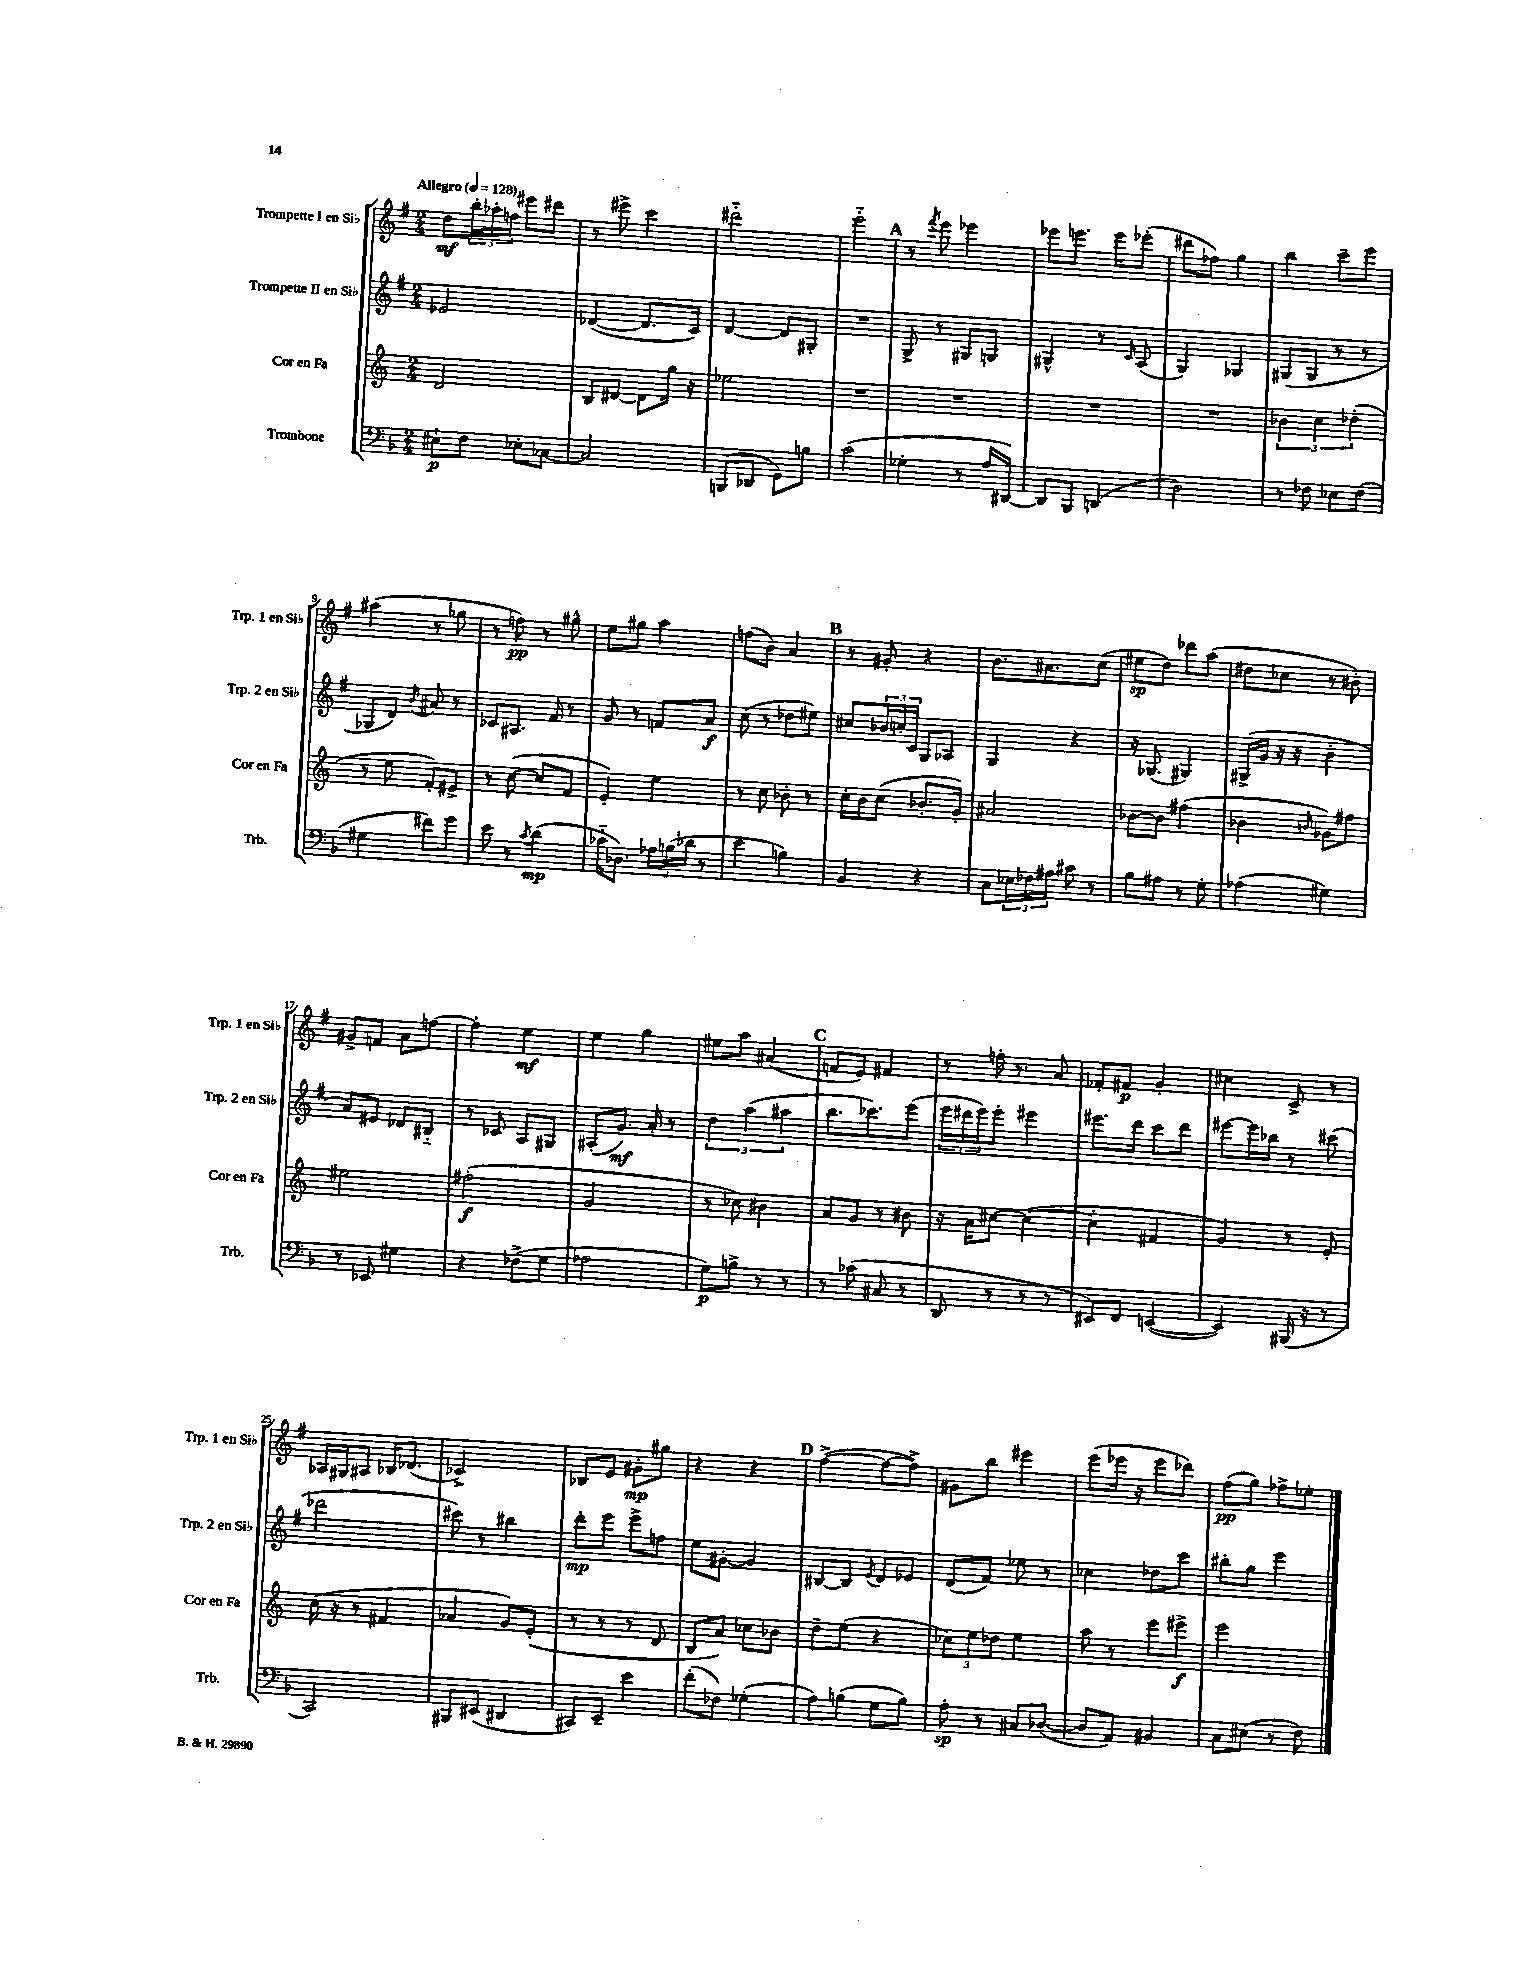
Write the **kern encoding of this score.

**kern	**kern	**kern	**kern
*staff4	*staff3	*staff2	*staff1
*clefF4	*clefG2	*clefG2	*clefG2
*k[b-]	*k[]	*k[f#]	*k[f#]
*M2/4	*M2/4	*M2/4	*M2/4
*MM128	*MM128	*MM128	*MM128
8E#`	2d	2e-	8dd
8F	.	.	24bb'
.	.	.	24aa-'
.	.	.	24ff
8E-'	.	.	8eee#
[8C-	.	.	8ddd#
=	=	=	=
2C-]	8B	([4d-	8r
.	[8d#	.	8eee#^
.	8d#]	8.d-]	4ccc
.	16gg	.	.
.	16r	16c)	.
=	=	=	=
(8BBB	2ee-	[4d	2ddd#'~
8DD-	.	.	.
8GG)	.	8d]	.
8B	.	8G#'	.
=	=	=	=
(2c	2r	2r	2eee'~
=	=	=	=
4G-'	2r	8G^	8r
.	.	.	8qfff#
.	.	8r	8eee
8r	.	8G#	4eee-
16A	.	8G	.
[16DD#)	.	.	.
=	=	=	=
8DD#]	2r	4G#^^	8eee-
8BBB-	.	.	8.eee
(4DD	.	8r	.
.	.	.	16eee
.	.	16qqc	.
.	.	(8A	(8eee-'
=	=	=	=
2D)	2r	4G)	8ddd#
.	.	.	8ff-)
.	.	4G-	4gg
=	=	=	=
8r	6b-	(8G#	4bb
8F-	.	8G#	.
.	6cc	.	.
8E-	.	8r	8ccc~
.	(6dd-'	.	.
(8F-	.	8r	8eee
=	=	=	=
4G#	8r	8G-	(4aa#
.	8ee	8d)	.
.	.	8qb	.
8f#)	8f')	8a#	8r
8g	8e#^	8r	8gg-
=	=	=	=
8e	8r	8c-	8r
8r	([8cc	8.A#	8ff)
8qc	.	.	.
(4d	8cc]	.	8r
.	.	16f#	.
.	8f	8r	8gg#^^
=	=	=	=
16c-'~	4e')	8g	8ee
8.D-)	.	.	.
.	.	8r	8gg#
24A-	4ee	8f	4aa
(24B	.	.	.
24d-	.	.	.
8r	.	8a	.
=	=	=	=
4e	8r	(8cc	(8ff
.	8cc	8r	8b)
4B)	8b-'	8dd-	4a
.	8r	8ee#)	.
=	=	=	=
4BB-	16cc'	8cc#	8r
.	16b	.	.
.	(8cc	24b-	8g#'
.	.	24cc'	.
.	.	24c	.
4r	8.b-'	8G	4r
.	.	8A-	.
.	16g')	.	.
=	=	=	=
8C	2a#	4G	8.b
24E-	.	.	.
24F-	.	.	.
.	.	.	8.a#
24A#	.	.	.
8c#	.	4r	.
8r	.	.	(8cc
=	=	=	=
8B-	[8b-	16r	8ee#
.	.	(8.G-	.
8A#	8b-]	.	8dd)
8r	(4ff#	4G#)	8ddd-
8G'	.	.	(8aa
=	=	=	=
(4A-	4b-	(16G#^	8dd#
.	.	16g	.
.	.	16r	8cc-
.	.	16r	.
.	16qqb	.	.
4G#)	8g-)	4b'	8r
.	8ff#	.	8b#')
=	=	=	=
8r	2ee#	8a)	8g#^
8EE-	.	8e#	8f
4G#	.	8d-	8a
.	.	8B#'~	[8ff
=	=	=	=
4r	(2ff#'	8r	4ff']
.	.	8c-	.
(8F-^	.	8A	4ee
8G	.	8G#	.
=	=	=	=
2A-	2g	(8A#'	4ee
.	.	8.g)	.
.	.	.	4gg
.	.	16a'	.
.	.	8r	.
=	=	=	=
8G)	8r	6dd	8ee#
8B^	8cc-)	.	8aa
.	.	(6aa	.
8r	4b#	.	(4a#
.	.	6aa#	.
8r	.	.	.
=	=	=	=
8r	8a	8.bb	8f
(8c-	8g	.	8e)
.	.	8.ccc-)	.
8C#	8r	.	4f#
8r	8b#	(8eee	.
=	=	=	=
8DD	16r	24eee	8r
.	.	24ddd#	.
.	16a	.	.
.	.	24eee)	.
8r	[8cc#	8eee'	16ff'
.	.	.	8.r
8r	(4cc#_	4eee#	.
8r	.	.	8a
=	=	=	=
8EE#)	4cc#']	8.eee#	8f-'
8FF	.	.	8f#
.	.	16ddd	.
([4EE	4f#	8ccc	4g'
.	.	8ddd	.
=	=	=	=
4EE])	4g)	[8eee#	4cc#
.	.	16eee#]	.
.	.	16bb-	.
(16BBB#	8r	8r	8c^
16r	.	.	.
8r	8e'	(8ccc#	8r
=	=	=	=
2CC)	(16cc	2ddd-	16A-
.	16r	.	16G#
.	8r	.	8A#
.	4f#	.	16B-
.	.	.	(8.d-
=	=	=	=
8BBB#	4a-	8ccc#)	2c-^)
(8EE#	.	8r	.
4DD#	8g)	4bb#	.
.	(8e'	.	.
=	=	=	=
8CC#)	8r	8ddd'	8B-
8EE~	8r	8eee	8e
4e	8r	8eee^	8g#'
.	8d	8ff	8gg#
=	=	=	=
(8f'	8B	8ee	4r
8F-)	8a)	[8g#'	.
(4G-'	8cc-	4g#]	4r
.	8b-	.	.
=	=	=	=
8A)	8dd~	[8B#	([4ff#^
(8B	(8ee	8B#]	.
.	.	8qe	.
8G	4r	8d	8ff#_
8B)	.	8e-	8ff#^])
=	=	=	=
8A'	12cc-)	(8d	8g#
.	12ee	.	.
8r	.	8f#)	8bb
.	12dd-	.	.
8C#	4ee	8ee-	4eee#
([8D-	.	8r	.
=	=	=	=
8D-]	8aa	4cc-	(8eee
8AA)	8r	.	16eee-
.	.	.	16r
4BB#	8eee	8dd-	8eee-
.	8eee#^	8ccc	8ddd-)
=	=	=	=
8C	2eee	8bb#'	(8ff#
(8E#	.	8gg	8gg)
8r	.	4eee	8ff-^
8F)	.	.	8ee-'
==	==	==	==
*-	*-	*-	*-
